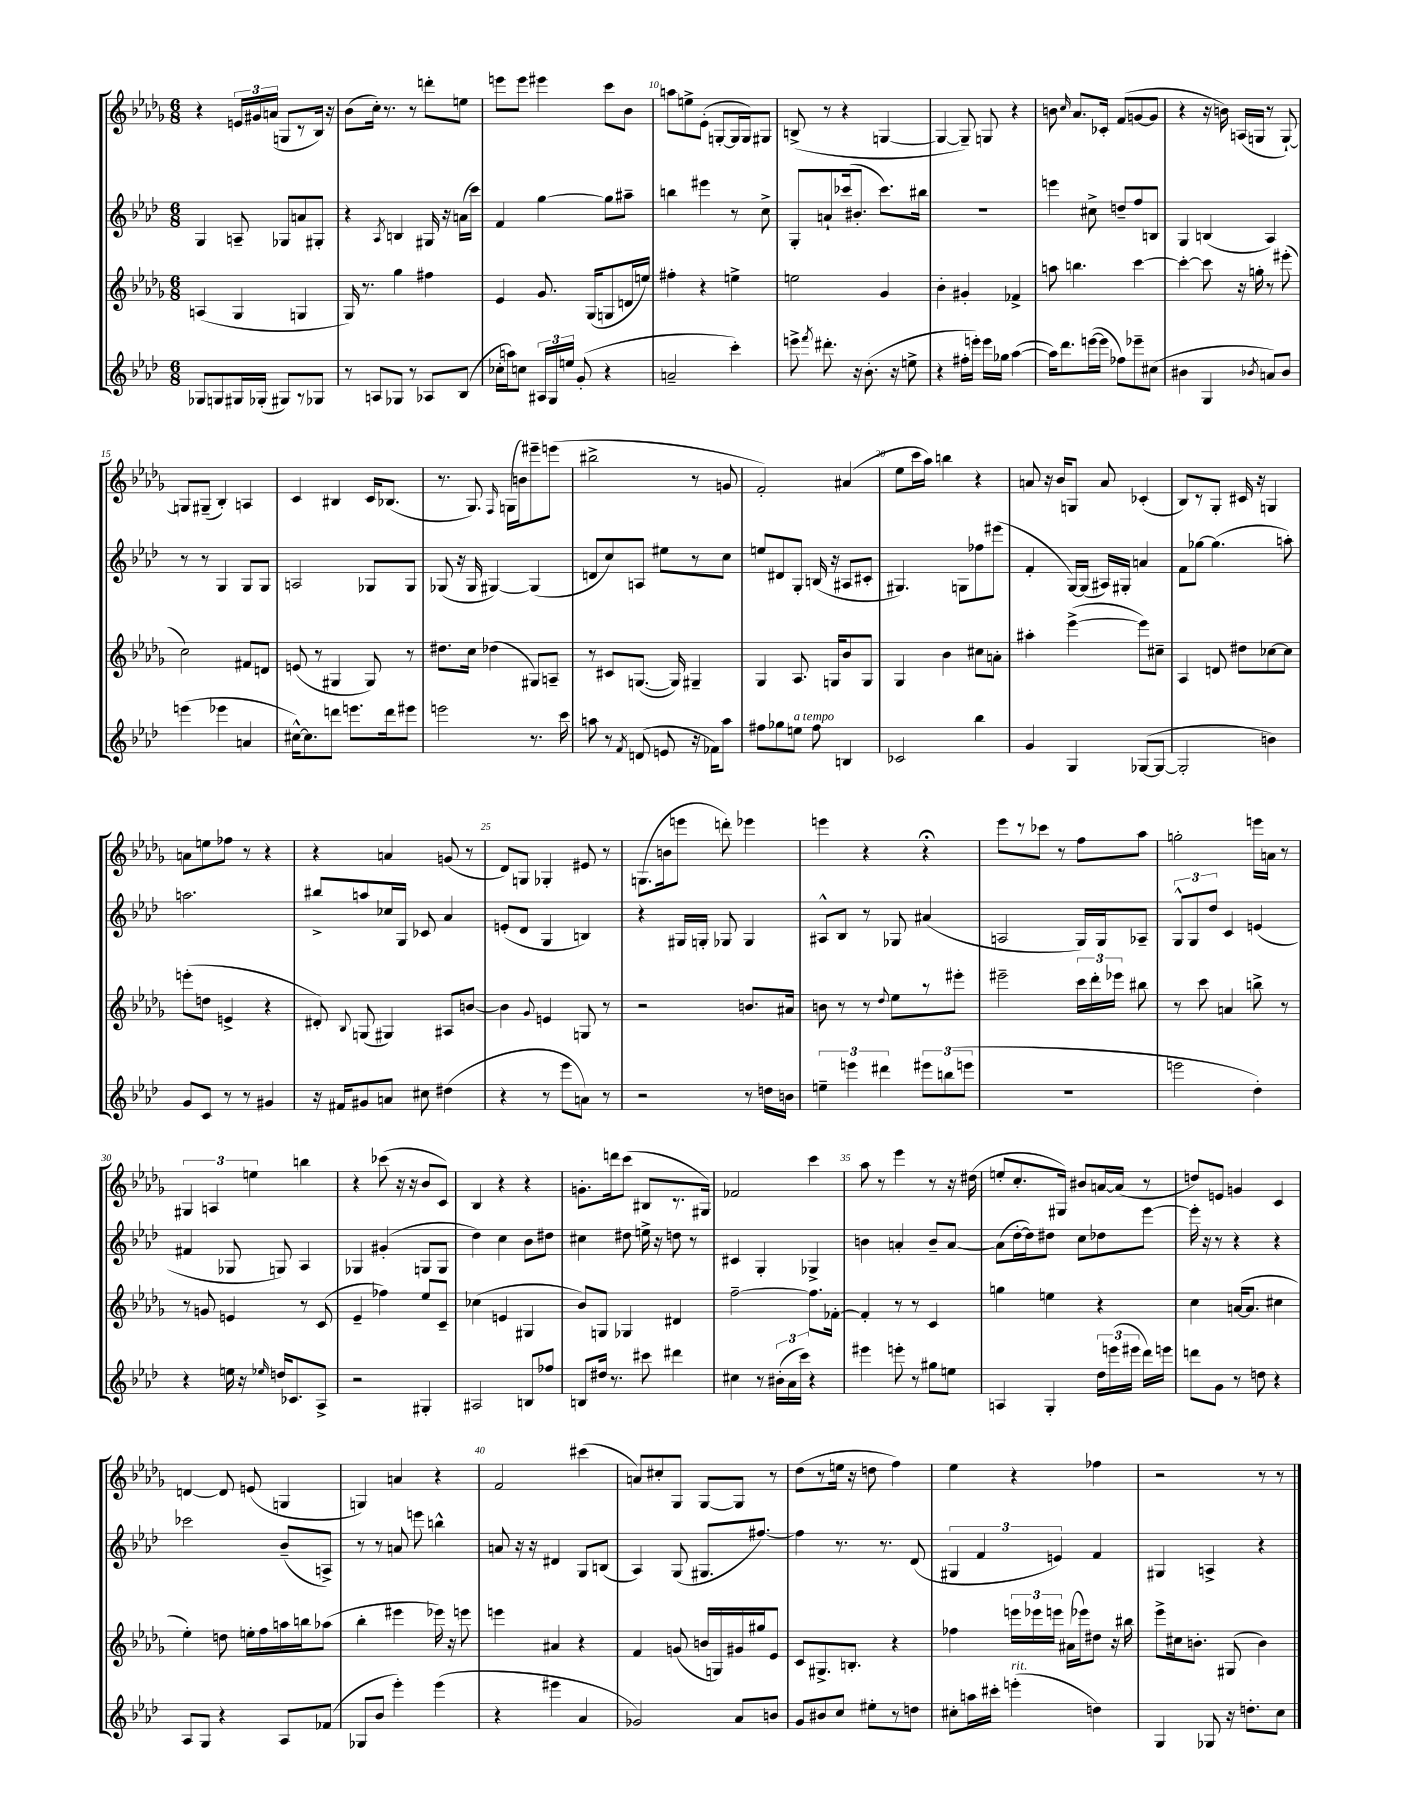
<<
\new StaffGroup <<
\new Staff = "s0" {
    \clef treble \key des \major \numericTimeSignature \time 6/8
    \autoBeamOff r4 \tuplet 3/2 { e'16[ gis'16 a'16]( } g8[ r8 bes16]) r16 |
    bes'8[( c''16]-.) r8. r8 d'''8[-. e''8] |
    e'''8[ e'''8] eis'''4 c'''8[ bes'8] |
    a''8[ e''8-> ees'8]-.( g8[~-. g16 g16) gis8] |
    b8->( r8 r4 g4~ |
    g4~ g8--) g8 r4 |
    b'8 \grace { c''16 } aes'8.[ ces'16]-. f'8[( g'8~ g'8] |
    r4 r16 b'16) a16[( g16] r8 g8~-!) |
    g8[ gis8]--( bes4-.) a4 |
    c'4 bis4 c'16[ bes8.]( |
    r8. ges8.) \grace { f16 } g16[( b'16) eis'''8-- e'''8]( |
    bis''2-> r8 g'8 |
    f'2-.) ais'4( |
    ees''8[ c'''16 aes''16]) b''4 r4 |
    a'8 r16 bes'16[ g8] a'8 ces'4-.( |
    bes8[) r8 ges8]-. cis'16 r16 g4 |
    a'8[ e''8 fes''8] r8 r4 |
    r4 a'4 g'8( r8 |
    des'8[) g8] ges4-. eis'8 r8 |
    g8.[( b'16 e'''8] d'''8-.) ees'''4 |
    e'''4 r4 r4\fermata |
    ees'''8[ r8 ces'''8] r8 f''8[ aes''8] |
    g''2-. e'''16[ a'16] r8 |
    \tuplet 3/2 { gis4 a4 e''4 } b''4 |
    r4 ces'''8( r16 r16 bes'8[ c'8]) |
    bes4 r4 r4 |
    g'8.[-. d'''16 c'''8]( bis8[ r8. gis16]) |
    fes'2 c'''4 |
    aes''8 r8 ees'''4 r8 r16 dis''16( |
    e''8[-. c''8.-. gis16]) bis'8[ a'16~ a'16]( r8 |
    d''8[) e'8] g'4 c'4 |
    d'4~ d'8 e'8( g4 |
    g4) a'4 r4 |
    f'2 cis'''4( |
    a'8[) cis''8-. ges8] ges8[~ ges8] r8 |
    des''8[( r8 e''16] r16 d''8 f''4) |
    ees''4 r4 fes''4 |
    r2 r8 r8 \bar "|." |
}
\new Staff = "s1" {
    \clef treble \key aes \major \numericTimeSignature \time 6/8
    \autoBeamOff g4 a8-- ges8[ a'8 gis8]-. |
    r4 \acciaccatura { aes8 } b4 gis16 r16 a'16[( c'''16]) |
    f'4 g''4~ g''8[ ais''8]-- |
    b''4 eis'''4 r8 c''8-> |
    g8[-. a'8-! ces'''16( bis'8.]-. ces'''8.[) bis''16] |
    R2. |
    e'''4 cis''8-> d''8[-- f''8 b8] |
    g4 b4( aes4) |
    r8 r8 g4 g8[ g8] |
    a2 ges8[ ges8] |
    ges8( r16 ges16 gis4~) gis4( |
    d'8[ c''8) a8] eis''8[ r8 c''8] |
    e''8[ dis'8 g8]-. b16( r16 ais8[ cis'8]-. |
    gis4.) g8[ fes''8 eis'''8]( |
    f'4-. g16[~) g16]( ais16[) gis16]-. a'4 |
    f'8[ ges''8]~ ges''4.( a''8-.) |
    a''2. |
    bis''8[-> a''8 ces''16 g16] ces'8 aes'4 |
    e'8[-.( des'8] g4 b4) |
    r4 gis16[ g16]-. ges8 ges4 |
    ais8[-^ bes8] r8 ges8 ais'4( |
    a2 g16[) g16 aes8]-- |
    \tuplet 3/2 { g8[-^ g8 des''8] } c'4 e'4( |
    fis'4 ges8 g8) aes4 |
    ges4 gis'4-.( g8[ g8] |
    des''4) c''4 bes'8[ dis''8] |
    cis''4 dis''8 e''16-> r16 d''8 r8 |
    cis'4 g4-. ges4-> |
    b'4 a'4-. b'8[-- a'8]~ |
    a'8[( des''16~-. des''16) dis''8] c''8[ des''8 ees'''8]~ |
    ees'''16-. r16 r8 r4 r4 |
    ces'''2 bes'8[--( a8]->) |
    r8 r8 a'8 e'''8 b''4-^ |
    a'8 r16 r16 dis'4 g8[ b8]( |
    aes4) g8( gis8.[ fis''8.]~) |
    fis''4 r8. r8. des'8( |
    \tuplet 3/2 { gis4 f'4 e'4) } f'4 |
    gis4 a4-> r4 \bar "|." |
}
\new Staff = "s2" {
    \clef treble \key des \major \numericTimeSignature \time 6/8
    \autoBeamOff a4( ges4 g4 |
    ges16) r8. ges''4 fis''4 |
    ees'4 ges'8. ges16[( g8 d'16 e''16]) |
    fis''4-. r4 e''4-> |
    e''2 ges'4 |
    bes'4-. gis'4-. fes'4-> |
    a''8 b''4. c'''4~ |
    c'''4~-. c'''8 r16 g''16-. r8 eis'''8-.( |
    c''2) fis'8[ d'8] |
    e'8( r8 gis4 gis8) r8 |
    dis''8.[ c''16] des''4( gis8[) a8]-- |
    r8 cis'8[ g8.]~( g16) gis4-- |
    ges4 aes8. g16[ bes'8 g8] |
    ges4 bes'4 cis''8[ a'8]-. |
    ais''4-. ees'''4~->( ees'''8[) cis''8]-- |
    aes4 d'8 dis''8[ ces''8~ ces''8] |
    e'''8[-.( d''8] e'4-> r4 |
    dis'8-.) \appoggiatura { bes8 } g8( gis4) ais8[ b'8]~ |
    b'4 \appoggiatura { ges'8 } e'4 g8 r8 |
    r2 b'8.[ ais'16] |
    b'8 r8 r8 \appoggiatura { des''8 } ees''8[ r8 eis'''8]-. |
    eis'''2-- \tuplet 3/2 { c'''16[ des'''16-. ees'''16] } bis''8 |
    r8 c'''8 a'4 b''8-> r8 |
    r8 g'8 e'4 r8 c'8( |
    ees'4-- fes''4) ees''8[ c'8]-- |
    ces''4( e'4 gis4 |
    bes'8[) g8] ges4 dis'4 |
    f''2~-- f''8.[ fes'16]~-. |
    fes'4-. r8 r8 c'4 |
    g''4 e''4 r4 |
    c''4 a'16[~( a'8.] cis''4 |
    ees''4-.) d''8 e''16[-. f''16 a''16 b''16 aes''8]( |
    bes''4-. eis'''4 ees'''16) r16 e'''8 |
    e'''4 ais'4 r4 |
    f'4 g'8( b'16[ g16) gis'16 gis''16 ees'8] |
    c'8[ gis8.-> b8.]-. r4 |
    fes''4 \tuplet 3/2 { e'''16[ ees'''16 e'''16] } ais'16[( ees'''16) dis''8] r16 bis''16 |
    ees'''8[-> cis''16 b'8.]-. gis8( b'4) \bar "|." |
}
\new Staff = "s3" {
    \clef treble \key aes \major \numericTimeSignature \time 6/8
    \autoBeamOff ges8[ g8 gis16 ges16]-.( gis8[) r8 ges8] |
    r8 a8[ ges8] r8 aes8[ bes8]( |
    ces''16[-. a''16) c''8] \tuplet 3/2 { ais16[ g16 e''16] } g'8-.( r4 |
    a'2-- c'''4-.) |
    e'''8-> \acciaccatura { f'''8 } dis'''8.-. r16 bes'8.-.( r16 e''8-> |
    r4 fis''16[-. e'''16]-.) e'''16[ ges''16] aes''4~( |
    aes''16[) des'''8. e'''16~( e'''16] fes''8[) ees'''8-- cis''8]( |
    bis'4 g4 \acciaccatura { bes'8 } a'8[) bes'8] |
    e'''4( ees'''4 a'4 |
    cis''16[~-^) cis''8. d'''8] e'''8.[ d'''16 eis'''8] |
    e'''2 r8. c'''16 |
    a''8 r8 \acciaccatura { f'8 } d'8( e'8 r16 fes'16[) a''8] |
    fis''8[ ges''8 e''8]^\markup { \italic "a tempo" } fis''8 b4 |
    ces'2 bes''4 |
    g'4 g4 ges8[~( ges8]~ |
    ges2-. b'4) |
    g'8[ c'8] r8 r8 gis'4 |
    r16 fis'16[ gis'8 a'8] cis''8 dis''4( |
    r4 r8 ees'''8[ a'8]) r8 |
    r2 r8 d''16[ b'16] |
    \tuplet 3/2 { e''4-- e'''4 dis'''4 } \tuplet 3/2 { eis'''8[ b''8( e'''8] } |
    R2. |
    e'''2 des''4-.) |
    r4 e''16 r16 \grace { ees''16 } d''16[ ces'8. aes8]-> |
    r2 gis4-. |
    ais2 b8[ fes''8] |
    b8[ dis''16] r8. cis'''8 dis'''4 |
    cis''4 r8 \tuplet 3/2 { bis'16[-.( aes'16 c'''16]) } r4 |
    eis'''4 e'''8-. r8 gis''8[ e''8] |
    a4 g4-. \tuplet 3/2 { des''16[ e'''16( eis'''16] } des'''16[) e'''16] |
    d'''8[ g'8] r8 d''8 r4 |
    aes8[ g8] r4 aes8[ fes'8]( |
    ges8[ bes'8] ees'''4-.) ees'''4( |
    r4 eis'''4 aes'4 |
    ges'2) aes'8[ b'8] |
    g'8[ bis'8 c''8] eis''8[-. r8 d''8] |
    cis''8[-. a''16 cis'''16]-. e'''4-.^\markup { \italic "rit." }( d''4) |
    g4 ges8 r16 d''8.[-. c''8] \bar "|." |
}
>>
>>
\layout { \context { \Score currentBarNumber = #7 \override BarNumber.break-visibility = ##(#f #t #t) barNumberVisibility = #(every-nth-bar-number-visible 5) } }
